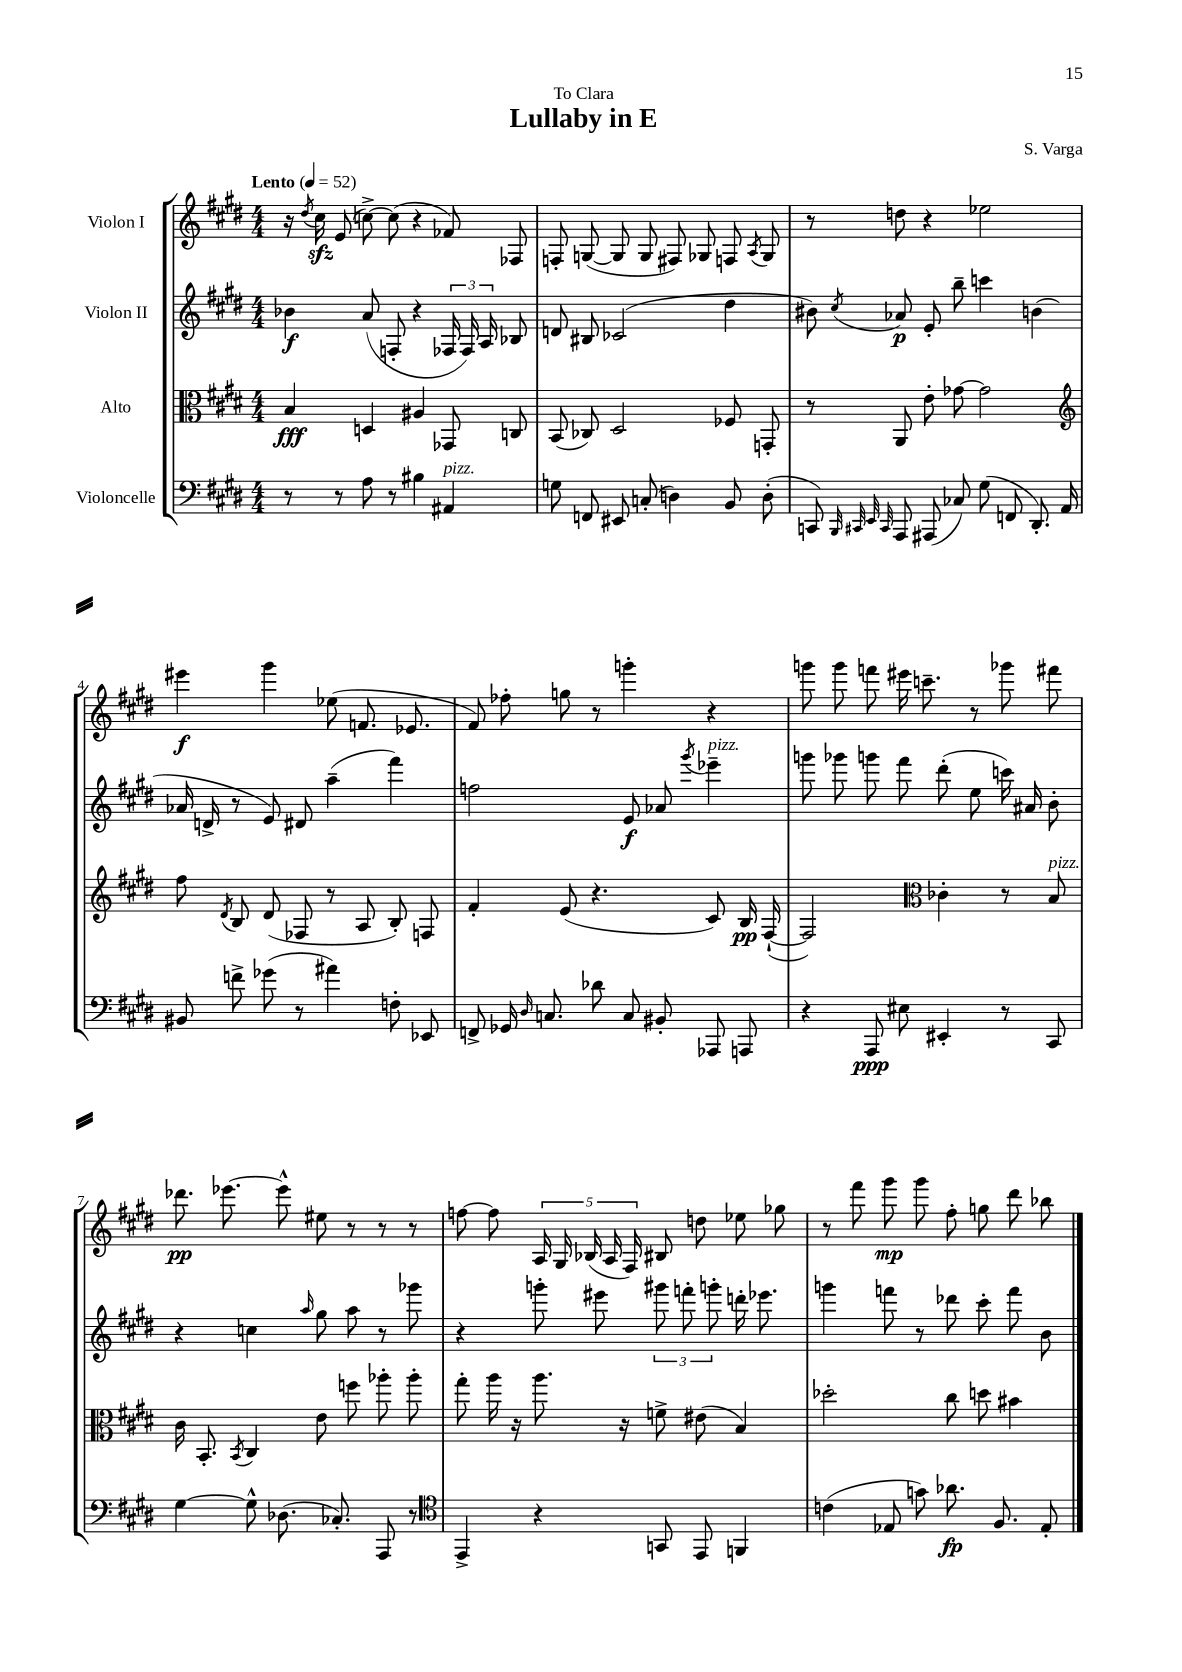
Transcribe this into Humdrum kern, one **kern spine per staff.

**kern	**kern	**kern	**kern
*staff4	*staff3	*staff2	*staff1
*clefF4	*clefC3	*clefG2	*clefG2
*k[f#c#g#d#]	*k[f#c#g#d#]	*k[f#c#g#d#]	*k[f#c#g#d#]
*M4/4	*M4/4	*M4/4	*M4/4
*MM52	*MM52	*MM52	*MM52
8r	4B/	4b-\	16r
.	.	.	8qdd#/
.	.	.	16cc#\
8r	.	.	(8e/
8A\	4D/	(8a/	[8cc^\)
8r	.	8F'/	(8cc\]
4B#\	4A#/	4r	4r
4AA#/	8GG-/	24F-/	8f-/)
.	.	24F-/)	.
.	.	24A/	.
.	8C/	8B-/	8F-/
=	=	=	=
8G\	(8BB/	8d/	8F'/
8FF/	8C-/)	8B#/	([8G/
8EE#/	2D#/	(2c-/	8G/]
(8C'/	.	.	8G/
4D\)	.	.	8F#/)
.	.	.	8G-/
8BB/	8F-/	4dd#\	8F/
.	.	.	8qA/
(8D'\	8GG'/	.	8G-/
=	=	=	=
8CC/)	8r	8b#\)	8r
32qqBBB/	.	.	.
32qqCC#/	.	.	.
32qqEE/	.	.	.
32qqCC#/	.	8qcc#/	.
8AAA/	8AA/	8a-/	8dd\
(8AAA#/	8e'\	8e'/	4r
8C-/)	[8g-\	8bb~\	.
(8G#\	2g-\]	4ccc\	2ee-\
8FF/	.	.	.
8.DD#'/)	.	(4b\	.
16AA/	.	.	.
=	=	=	=
*	*clefG2	*	*
8BB#/	8ff#\	16a-/	4eee#\
.	.	16d^/	.
.	8qd#/	.	.
8f^\	8B/	8r	.
(8g-\	(8d#/	8e/)	4ggg#\
8r	8F-/	8d#/	.
4a#\)	8r	(4aa~\	(8ee-\
.	8A/	.	8.f/
8F'\	8B'/)	4fff#\)	.
.	.	.	8.e-/
8EE-/	8F/	.	.
=	=	=	=
8FF^/	4f#'/	2ff\	8f#/)
16GG-/	.	.	8ff-'\
16qqD#/	.	.	.
8.C/	.	.	.
.	(8e/	.	8gg\
8d-\	4.r	.	8r
8C/	.	8e/	4ggg'\
8BB#'/	.	8a-/	.
.	.	8qggg#/	.
8AAA-/	8c#/)	4eee-~\	4r
8AAA/	16B/	.	.
.	([16F#`/	.	.
=	=	=	=
4r	2F#/])	8ggg\	8ggg\
.	.	8ggg-\	8ggg\
8AAA/	.	8ggg\	8fff\
8E#\	.	8fff#\	16eee#\
.	.	.	8.ccc~\
*	*clefC3	*	*
4EE#'/	4c-'\	(8ddd#'\	.
.	.	8ee\	8r
8r	8r	16ccc\)	8ggg-\
.	.	16a#/	.
8CC#/	8B/	8b'\	8fff#\
=	=	=	=
[4G#\	16c#\	4r	8.ddd-\
.	8.BB'/	.	.
.	.	.	[8.eee-\
.	8qBB/	.	.
8G#^^\]	4C#/	4cc\	.
(8.D-\	.	.	8eee-^^\]
.	.	16qqaa/	.
.	8e\	8gg#\	8ee#\
8.C-'/)	.	.	.
.	8ff\	8aa\	8r
8AAA/	8aa-'\	8r	8r
8r	8aa-'\	8ggg-\	8r
=	=	=	=
*clefC4	*	*	*
4EE^/	8gg#'\	4r	[8ff\
.	16aa\	.	8ff\]
.	16r	.	.
4r	8.aa\	8ggg'\	20A/
.	.	.	20G#/
.	.	.	(20B-/
.	.	8eee#\	.
.	.	.	20A/
.	16r	.	.
.	.	.	20F#/)
8GG/	8f^\	12ggg#\	8B#/
.	.	12fff'\	.
8EE/	(8e#\	.	8dd\
.	.	12ggg'\	.
4FF/	4B/)	16ddd'\	8ee-\
.	.	8.eee-\	.
.	.	.	8gg-\
=	=	=	=
(4c\	2dd-'\	4ggg\	8r
.	.	.	8fff#\
8E-/	.	8fff\	8ggg#\
8g\)	.	8r	8ggg#\
8.a-\	8cc#\	8ddd-\	8ff#'\
.	8dd\	8ccc#'\	8gg\
8.F#/	.	.	.
.	4b#\	8fff\	8ddd#\
8E-'/	.	8b\	8bb-\
==	==	==	==
*-	*-	*-	*-
